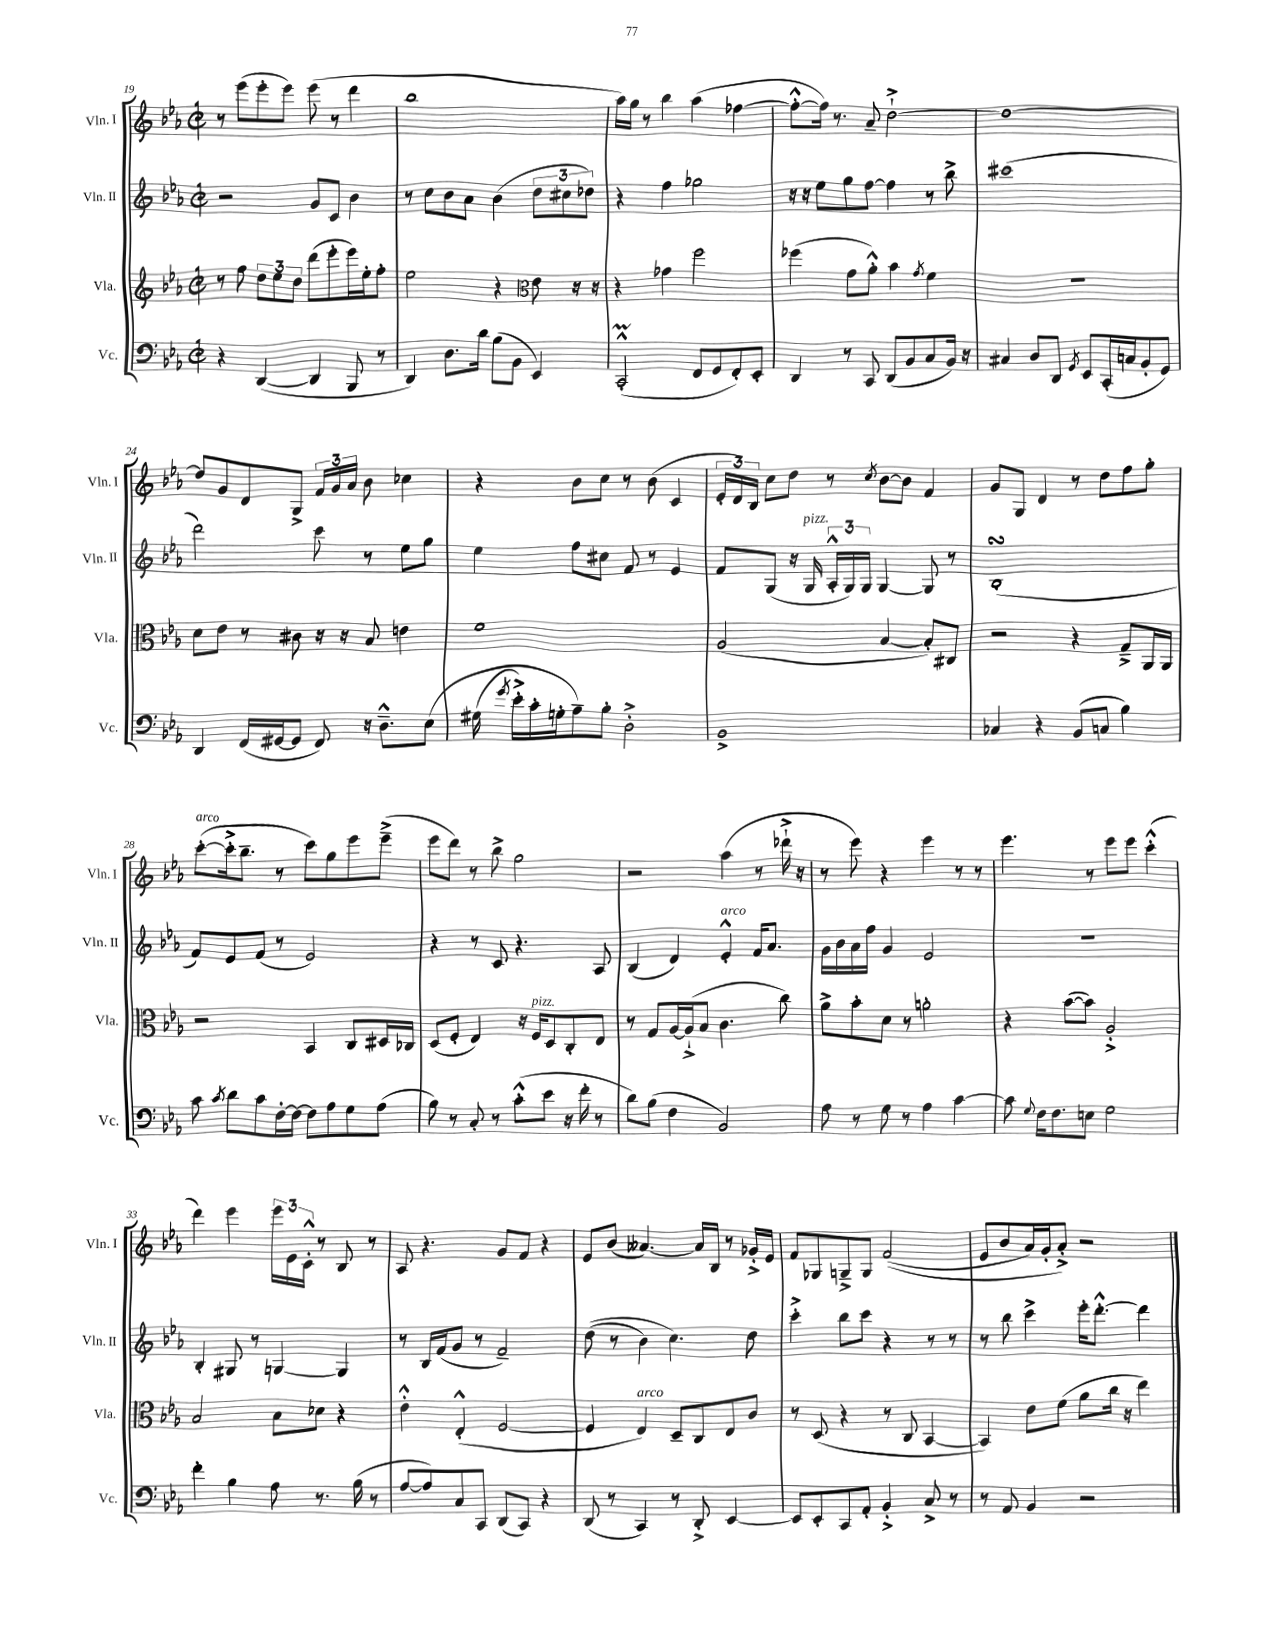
<<
\new StaffGroup <<
\new Staff = "s0" \with { instrumentName = "Vln. I" shortInstrumentName = "Vln. I" } {
    \clef treble \key ees \major \defaultTimeSignature \time 2/2
    \autoBeamOff r8 ees'''8[( ees'''8-. ees'''8]) ees'''8( r8 d'''4 |
    bes''1 |
    aes''16[) g''16] r8 bes''4 aes''4( fes''4~ |
    fes''8[~-.-^ fes''16]) r8. aes'8-- d''2~-!-> |
    d''1~ |
    d''8[ g'8 d'8 g8]-> \tuplet 3/2 { f'16[ g'16 aes'16] } bes'8 ces''4 |
    r4 bes'8[ c''8] r8 bes'8( c'4 |
    \tuplet 3/2 { ees'16[-. d'16) bes16] } c''8[ d''8] r8 \acciaccatura { c''8 } bes'8[~ bes'8] f'4 |
    g'8[ g8] d'4 r8 d''8[ f''8 g''8]-. |
    c'''8[~-.^\markup { \italic "arco" }( c'''16-.-> bes''8.]-- r8 c'''8[) g''8 ees'''8 ees'''8]--->( |
    ees'''8[ d'''8]) r8 bes''8-> g''2 |
    r2 aes''4( r8 des'''16-!-> r16 |
    r8 ees'''8) r4 ees'''4 r8 r8 |
    ees'''4. r8 ees'''8[ ees'''8] c'''4-.-^( |
    d'''4) ees'''4 \tuplet 3/2 { ees'''16[ ees'16 c'16]-.-^ } r8 bes8 r8 |
    aes8 r4. g'8[ f'8] r4 |
    ees'8[ bes'8]( aeses'4.~) aeses'16[ bes16] r8 ges'16[-.-> ees'16] |
    f'8[ ges8 g8---> g8] f'2(\( |
    ees'8[ bes'8 aes'16) g'16-. aes'8]-.->\) r2 \bar "|." |
}
\new Staff = "s1" \with { instrumentName = "Vln. II" shortInstrumentName = "Vln. II" } {
    \clef treble \key ees \major \defaultTimeSignature \time 2/2
    \autoBeamOff r2 g'8[ c'8] bes'4 |
    r8 c''8[ bes'8 aes'8] bes'4( \tuplet 3/2 { d''8[ cis''8 des''8]) } |
    r4 f''4 ges''2 |
    r16 r16 ees''8[ g''8 f''8]~ f''4 r8 bes''8-> |
    cis'''1( |
    d'''2) c'''8 r8 ees''8[ g''8] |
    ees''4 f''8[ cis''8] f'8 r8 ees'4 |
    f'8[ g8]( r16 g16^\markup { \italic "pizz." } \tuplet 3/2 { aes16[-.-^ g16) g16] } g4~ g8 r8 |
    bes1-.\turn( |
    f'8[) ees'8 f'8]( r8 ees'2) |
    r4 r8 c'8 r4. aes8 |
    bes4( d'4) ees'4-.-^^\markup { \italic "arco" } f'16[ aes'8.] |
    g'16[ bes'16 aes'16 f''16] g'4 ees'2 |
    R1 |
    bes4-. gis8 r8 g4~ g4 |
    r8 bes16[ f'16( g'8] r8 f'2--) |
    d''8(\( r8 bes'4) c''4.\) d''8 |
    c'''4-.-> bes''8[ c'''8] r4 r8 r8 |
    r8 bes''8 c'''4-> ees'''16[-. d'''8.]~-.-^ d'''4 \bar "|." |
}
\new Staff = "s2" \with { instrumentName = "Vla." shortInstrumentName = "Vla." } {
    \clef treble \key ees \major \defaultTimeSignature \time 2/2
    \autoBeamOff r8 f''8 \tuplet 3/2 { d''8[ ees''8 d''8] } d'''8[( ees'''8-. ees'''16) ees''16-. f''8]-. |
    ees''2 r4 \clef alto ees'8 r16 r16 |
    r4 ges'4 f''2 |
    fes''4( g'8[ aes'8]-.-^) bes'4 \acciaccatura { g'8 } f'4 |
    R1 |
    d'8[ ees'8] r8 cis'8 r16 r16 bes8 e'4 |
    f'1 |
    aes2( bes4~ bes8[-.) cis8] |
    r2 r4 g8[---> aes,16 aes,16] |
    r2 bes,4 c8[ dis16 ces16] |
    d8[( f8]-. ees4) r16 f16[^\markup { \italic "pizz." } d8 c8-. ees8] |
    r8 g8[ aes16~ aes16-!->( bes8] c'4. c''8) |
    aes'8[-> bes'8-. d'8] r8 a'2-. |
    r4 bes'8[~( bes'8]) aes2-.-> |
    bes2 bes8[ des'8] r4 |
    ees'4-.-^ ees4-.-^( f2~ |
    f4 ees4^\markup { \italic "arco" }) d8[-- c8 ees8 c'8] |
    r8 d8( r4 r8 c8 bes,4~ |
    bes,4) ees'8[ f'8]( aes'8[ c''16] r16 ees''4) \bar "|." |
}
\new Staff = "s3" \with { instrumentName = "Vc." shortInstrumentName = "Vc." } {
    \clef bass \key ees \major \defaultTimeSignature \time 2/2
    \autoBeamOff r4 d,4~( d,4 bes,,8 r8 |
    d,4) d8.[ d'16] bes8[( bes,8] ees,4) |
    c,2-.-^\prall( f,8[ g,8 f,8-.) ees,8]-. |
    d,4 r8 c,8 d,8[( bes,8 c8 bes,16]) r16 |
    cis4 d8[ d,8] \acciaccatura { g,8 } ees,8[ c,16-.( c16 bes,8-. g,8]) |
    d,4 f,16[( gis,16~ gis,8] f,8) r16 d8.[---^ ees8]\( |
    gis16( \acciaccatura { g'8 } ees'16[-.->) c'16-. g16-. aes8--\) bes8]-. d2-.-> |
    bes,1-> |
    ces4 r4 bes,8[( c8] bes4) |
    c'8 \acciaccatura { c'8 } d'8[ c'8 f16~-. f16]~ f8[ aes8 g8 aes8]( |
    bes8) r8 c8-. r8 c'8[-.-^( ees'8] r16 f'16-. r8 |
    d'8[) bes8]( f4 bes,2) |
    aes8 r8 g8 r8 aes4 c'4~ |
    c'8 \appoggiatura { g8 } f16[ f8. e8] g2 |
    f'4-. bes4 aes8 r8. bes16( r8 |
    aes8[~ aes8) c8 c,8] d,8[( c,8]) r4 |
    d,8( r8 c,4) r8 d,8-.-> ees,4~ |
    ees,8[ ees,8-. c,8 aes,8]-. bes,4-.-> c8-> r8 |
    r8 aes,8 bes,4 r2 \bar "|." |
}
>>
>>
\layout { \context { \Score currentBarNumber = #19 } }
